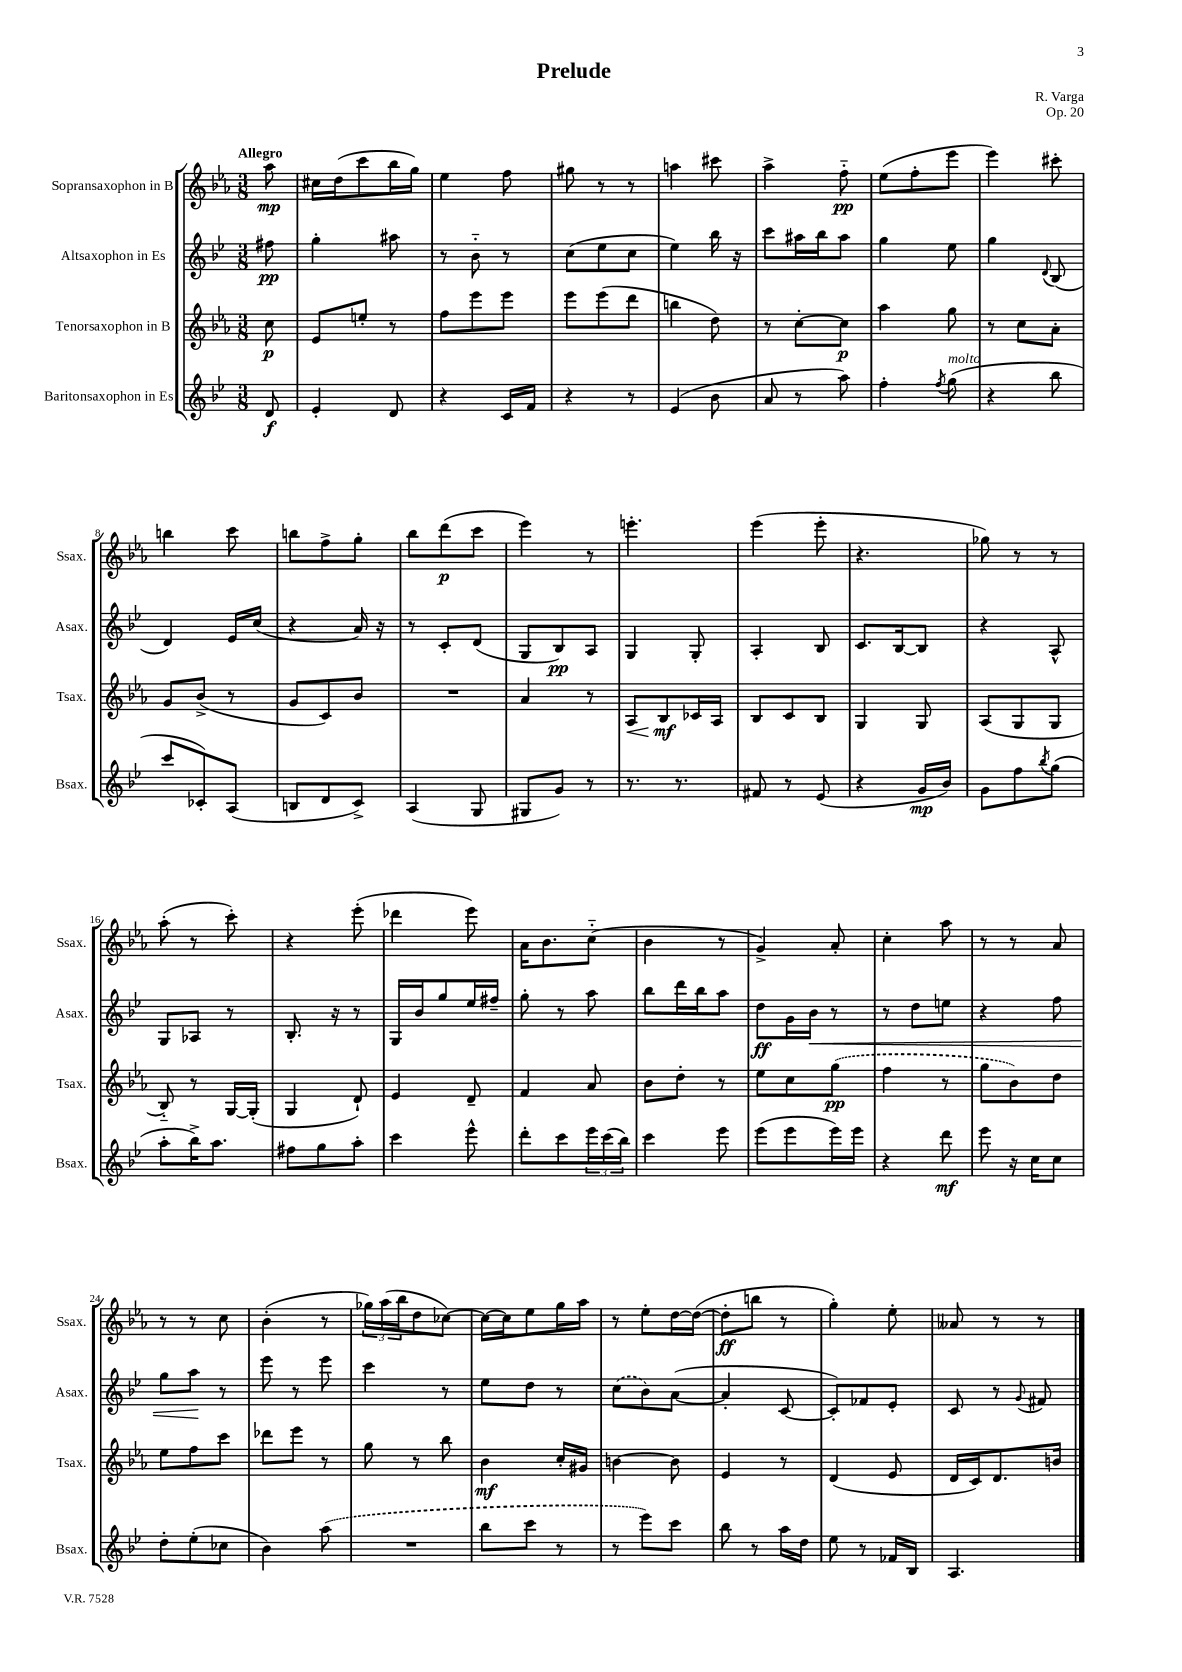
\header { title = "Prelude" composer = "R. Varga" opus = "Op. 20" }
<<
\new StaffGroup <<
\new Staff = "s0" \with { instrumentName = "Sopransaxophon in B" shortInstrumentName = "Ssax." } {
    \clef treble \key ees \major \numericTimeSignature \time 3/8 \partial 8 \tempo "Allegro"
    aes''8\mp |
    cis''16 d''16( c'''8 bes''16 g''16) |
    ees''4 f''8 |
    gis''8 r8 r8 |
    a''4 cis'''8 |
    aes''4-> f''8-_\pp |
    ees''8( f''8-. ees'''8 |
    ees'''4) cis'''8-. |
    b''4 c'''8 |
    b''8 f''8-> g''8-. |
    bes''8 d'''8\p( c'''8 |
    ees'''4) r8 |
    e'''4.-. |
    ees'''4( ees'''8-. |
    r4. |
    ges''8) r8 r8 |
    aes''8-.( r8 c'''8-.) |
    r4 ees'''8-.( |
    des'''4 ees'''8) |
    aes'16 bes'8. c''8-_( |
    bes'4 r8 |
    g'4->) aes'8-. |
    c''4-. aes''8 |
    r8 r8 aes'8 |
    r8 r8 c''8 |
    bes'4-.( r8 |
    \tuplet 3/2 { ges''16) aes''16( bes''16 } d''8 ces''8~) |
    ces''16~ ces''16 ees''8 g''16 aes''16 |
    r8 ees''8-. d''16~ d''16~( |
    d''8-.\ff b''8 r8 |
    g''4-.) ees''8-. |
    aeses'8 r8 r8 \bar "|." |
}
\new Staff = "s1" \with { instrumentName = "Altsaxophon in Es" shortInstrumentName = "Asax." } {
    \clef treble \key bes \major \numericTimeSignature \time 3/8 \partial 8
    fis''8\pp |
    g''4-. ais''8 |
    r8 bes'8-_ r8 |
    c''8( ees''8 c''8 |
    ees''4) bes''16 r16 |
    c'''8 ais''16 bes''16 ais''8 |
    g''4 ees''8 |
    g''4 \appoggiatura { d'8 } bes8( |
    d'4) ees'16 c''16( |
    r4 a'16) r16 |
    r8 c'8-. d'8( |
    g8 bes8\pp) a8 |
    g4 g8-. |
    a4-. bes8 |
    c'8. bes16~ bes8 |
    r4 a8-^ |
    g8 aes8 r8 |
    bes8.-. r16 r8 |
    g16 bes'16 g''8 ees''16 fis''16-- |
    g''8-. r8 a''8 |
    bes''8 d'''16 bes''16 a''8 |
    d''8\ff g'16 bes'16\< r8 |
    r8 d''8 e''8 |
    r4 f''8 |
    g''8 a''8\! r8 |
    ees'''8 r8 ees'''8 |
    c'''4 r8 |
    ees''8 d''8 r8 |
    \once \slurDashed c''8( bes'8) a'8~( |
    a'4-. c'8~ |
    c'8-.) fes'8 ees'8-. |
    c'8 r8 \appoggiatura { g'8 } fis'8 \bar "|." |
}
\new Staff = "s2" \with { instrumentName = "Tenorsaxophon in B" shortInstrumentName = "Tsax." } {
    \clef treble \key ees \major \numericTimeSignature \time 3/8 \partial 8
    c''8\p |
    ees'8 e''8-. r8 |
    f''8 ees'''8 ees'''8 |
    ees'''8 ees'''8( d'''8 |
    b''4 d''8) |
    r8 c''8~-. c''8\p |
    aes''4 g''8 |
    r8 c''8 aes'8-. |
    g'8 bes'8->( r8 |
    g'8 c'8) bes'8 |
    R4. |
    aes'4 r8 |
    aes8\< bes8\mf\! ces'16 aes16 |
    bes8 c'8 bes8 |
    g4 g8 |
    aes8( g8 g8 |
    bes8-_) r8 g16~ g16-.( |
    g4 d'8-!) |
    ees'4 d'8-- |
    f'4 aes'8 |
    bes'8 d''8-. r8 |
    ees''8 c''8 \once \slurDashed g''8\pp( |
    f''4 r8 |
    g''8 bes'8) d''8 |
    ees''8 f''8 c'''8 |
    des'''8 ees'''8 r8 |
    g''8 r8 bes''8 |
    bes'4\mf c''16-. gis'16 |
    b'4~ b'8 |
    ees'4 r8 |
    d'4( ees'8 |
    d'16 c'16) d'8. b'16 \bar "|." |
}
\new Staff = "s3" \with { instrumentName = "Baritonsaxophon in Es" shortInstrumentName = "Bsax." } {
    \clef treble \key bes \major \numericTimeSignature \time 3/8 \partial 8
    d'8\f |
    ees'4-. d'8 |
    r4 c'16 f'16 |
    r4 r8 |
    ees'4( bes'8 |
    a'8 r8 a''8) |
    f''4-. \acciaccatura { f''8 } g''8^\markup { \italic "molto" }( |
    r4 bes''8 |
    c'''8 ces'8-.) a8( |
    b8 d'8 c'8->) |
    a4( g8 |
    gis8 g'8) r8 |
    r8. r8. |
    fis'8 r8 ees'8( |
    r4 g'16\mp bes'16) |
    g'8 f''8 \acciaccatura { bes''8 } g''8( |
    a''8-. bes''16->) a''8. |
    fis''8 g''8 a''8-. |
    c'''4 ees'''8-^ |
    d'''8-. c'''8 \tuplet 3/2 { ees'''16 c'''16( bes''16) } |
    c'''4 ees'''8 |
    ees'''8( ees'''8 ees'''16) ees'''16 |
    r4 d'''8\mf |
    ees'''8 r16 c''16 c''8 |
    d''8-. ees''8-.( ces''8 |
    bes'4) \once \slurDashed a''8( |
    R4. |
    bes''8 c'''8 r8 |
    r8 ees'''8) c'''8 |
    bes''8 r8 a''16 d''16 |
    ees''8 r8 fes'16 bes16 |
    a4. \bar "|." |
}
>>
>>
